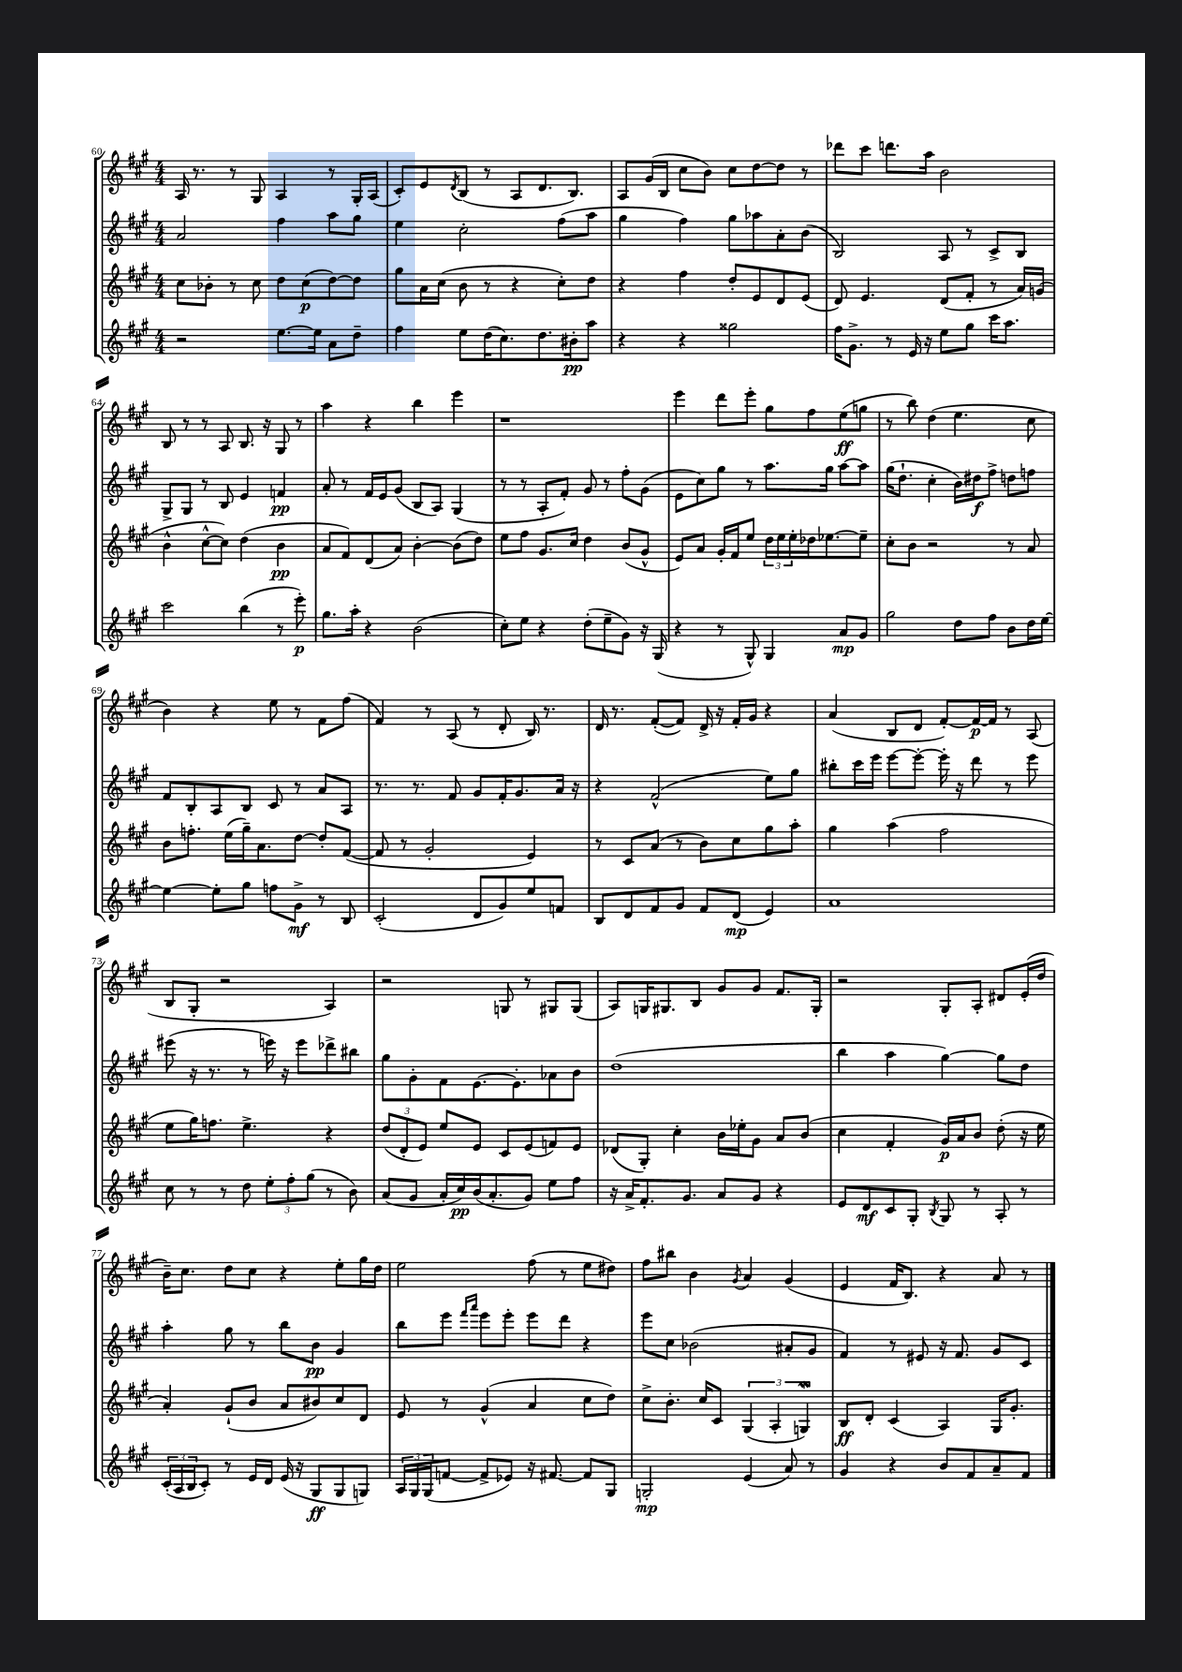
<<
\new StaffGroup <<
\new Staff = "s0" {
    \clef treble \key a \major \numericTimeSignature \time 4/4
    a16 r8. r8 gis8 a4 r8 gis16-. a16( |
    cis'8-.) e'8 \acciaccatura { d'8 } b8( r8 a8 d'8. b8.) |
    a8 gis'16( b16 cis''8 b'8) cis''8 d''8~ d''8 r8 |
    des'''8 cis'''8 d'''8. a''16 b'2 |
    b8 r8 r8 a8 b8. r16 gis8 r8 |
    a''4 r4 b''4 e'''4 |
    r1 |
    e'''4 d'''8 e'''8-. gis''8 fis''8 e''8\ff( g''8 |
    r8 b''8) d''4( e''4. cis''8 |
    b'4) r4 e''8 r8 fis'8 fis''8( |
    fis'4) r8 a8( r8 d'8-. b16) r8. |
    d'16 r8. fis'8~-.( fis'8) d'16-> r16 fis'16-. gis'16 r4 |
    a'4( b8 d'8 fis'8~-.) fis'16~\p fis'16 r8 a8( |
    b8 gis8-. r2 a4) |
    r2 g8 r8 gis8 gis8( |
    a8) g16 gis8. b8 gis'8 gis'8 fis'8. gis16-. |
    r2 gis8-. a8-. dis'8 e'16-.( d''16 |
    b'16--) cis''8. d''8 cis''8 r4 e''8-. gis''16 d''16 |
    e''2 fis''8( r8 e''8 dis''8) |
    fis''8 bis''8 b'4 \acciaccatura { gis'8 } a'4 gis'4( |
    e'4 fis'16 b8.) r4 a'8 r8 \bar "|." |
}
\new Staff = "s1" {
    \clef treble \key a \major \numericTimeSignature \time 4/4
    a'2 fis''4 a''8 gis''8 |
    e''4 cis''2-. fis''8( a''8 |
    gis''4 fis''4) gis''8 aes''8 a'8-. b'8( |
    b2) a8 r8 cis'8-> b8 |
    gis8-> gis8 r8 b8 e'4 f'4\pp |
    a'8-. r8 fis'16 e'16 gis'8( b8 a8) gis4( |
    r8 r8 a8-. fis'8-.) gis'8 r8 fis''8-. gis'8( |
    e'8 cis''8) gis''8 r8 a''8. gis''16 a''8~ a''8 |
    gis''16( d''8.-! cis''4-. b'16) dis''16\f fis''8-> d''8 f''8 |
    fis'8 b8-. a8 b8 cis'8 r8 a'8 a8 |
    r8. r8. fis'8 gis'8 fis'16-. gis'8. a'16 r16 |
    r4 fis'2-^( e''8) gis''8 |
    bis''8-. cis'''16 e'''16 e'''8~ e'''8~-. e'''16-. r16 d'''8 r8 e'''8 |
    eis'''8( r16 r8. r8 e'''16) r16 e'''8 des'''8-> bis''8 |
    gis''8 gis'8-. fis'8 e'8.~ e'8.-. aes'8 b'8 |
    d''1( |
    b''4 a''4 gis''4~) gis''8 d''8 |
    a''4-. gis''8 r8 b''8 b'8\pp gis'4 |
    b''8 e'''8 \grace { fis'''16 a'''16 } e'''8 e'''8-. e'''8 d'''8 r4 |
    e'''8 cis''8 bes'2( ais'8-. gis'8 |
    fis'4) r8 eis'8 r16 fis'8. gis'8 cis'8 \bar "|." |
}
\new Staff = "s2" {
    \clef treble \key a \major \numericTimeSignature \time 4/4
    cis''8 bes'8-. r8 cis''8 d''8 cis''8\p( d''8~) d''8 |
    gis''8 a'16 cis''16( b'8 r8 r4 cis''8-.) d''8 |
    r4 fis''4 d''8-. e'8 d'8 e'8( |
    d'8) e'4. d'8( fis'8-. r8 a'16) g'16( |
    b'4-^ cis''8~-^ cis''8) d''4( b'4\pp |
    a'8 fis'8) d'8( a'8) b'4~-. b'8( d''8) |
    e''8 fis''8 gis'8. cis''16 d''4 b'8( gis'8-^ |
    e'8) a'8 gis'16-. fis'16 e''8 \tuplet 3/2 { d''16 e''16 e''16-. } des''16 ees''8.~ ees''8-- |
    cis''8-. b'8 r2 r8 a'8 |
    b'8 f''8.-. e''16( gis''16--) a'8. d''8~ d''8-. fis'8~( |
    fis'8 r8 gis'2-. e'4) |
    r8 cis'8 a'8( r8 b'8) cis''8 gis''8 a''8-. |
    gis''4 a''4( fis''2 |
    e''8 gis''16) f''8. e''4.-> r4 |
    \tuplet 3/2 { d''8( d'8-. e'8) } e''8 e'8 cis'8 e'8( f'8) e'8 |
    des'8( gis8-.) cis''4-. b'16 ees''16-. gis'8 a'8 b'8( |
    cis''4 fis'4-. gis'16\p) a'16 b'8 d''8-.( r16 e''16 |
    a'4-.) gis'8-!( b'8 a'8 bis'8) cis''8 d'8 |
    e'8 r8 gis'4-^( a'4 cis''8 d''8) |
    cis''8-> b'8.-. cis''16 cis'8 \tuplet 3/2 { gis4( a4-. g4\mordent) } |
    b8\ff d'8-. cis'4( a4) gis16 gis'8.-. \bar "|." |
}
\new Staff = "s3" {
    \clef treble \key a \major \numericTimeSignature \time 4/4
    r2 e''8.~ e''16 a'8 d''8-- |
    fis''4 e''8 d''16( cis''8.) d''8. bis'16-.\pp a''8 |
    r4 r4 gisis''2 |
    fis''16 gis'8.-> r8 e'16 r16 e''8 gis''8 cis'''16 a''8. |
    cis'''2 b''4( r8 e'''8-.\p) |
    gis''8. a''16-. r4 b'2( |
    cis''8-.) e''8 r4 d''8-.( e''8-- gis'8) r16 gis16( |
    r4 r8 gis8-^) gis4 a'8\mp gis'8 |
    gis''2 d''8 fis''8 b'8 d''16 e''16~ |
    e''4~ e''8-. gis''8 f''8 gis'8->\mf r8 b8 |
    cis'2-.( d'8 gis'8) e''8 f'8 |
    b8 d'8 fis'8 gis'8 fis'8 d'8\mp( e'4) |
    a'1 |
    cis''8 r8 r8 d''8 \tuplet 3/2 { e''8-. fis''8-. gis''8( } r8 b'8) |
    a'8( gis'8 a'16-. cis''16\pp) b'16( a'8.-. gis'8) e''8 fis''8 |
    r16 a'16-> fis'8.-. gis'8. a'8 gis'8 r4 |
    e'8 d'8\mf cis'8 gis8-. \acciaccatura { b8 } gis8 r8 a8-. r8 |
    \tuplet 3/2 { cis'16-.( a16 b16 } cis'8-.) r8 e'16 d'16 e'16( r16 gis8\ff gis8 g8) |
    \tuplet 3/2 { a16 gis16 gis16( } f'8~ f'8-> ees'8) r16 fis'8.~ fis'8 gis8 |
    g2-.\mp e'4( a'8) r8 |
    gis'4 r4 b'8 fis'8 a'8-- fis'8 \bar "|." |
}
>>
>>
\layout { \context { \Score currentBarNumber = #60 } }
